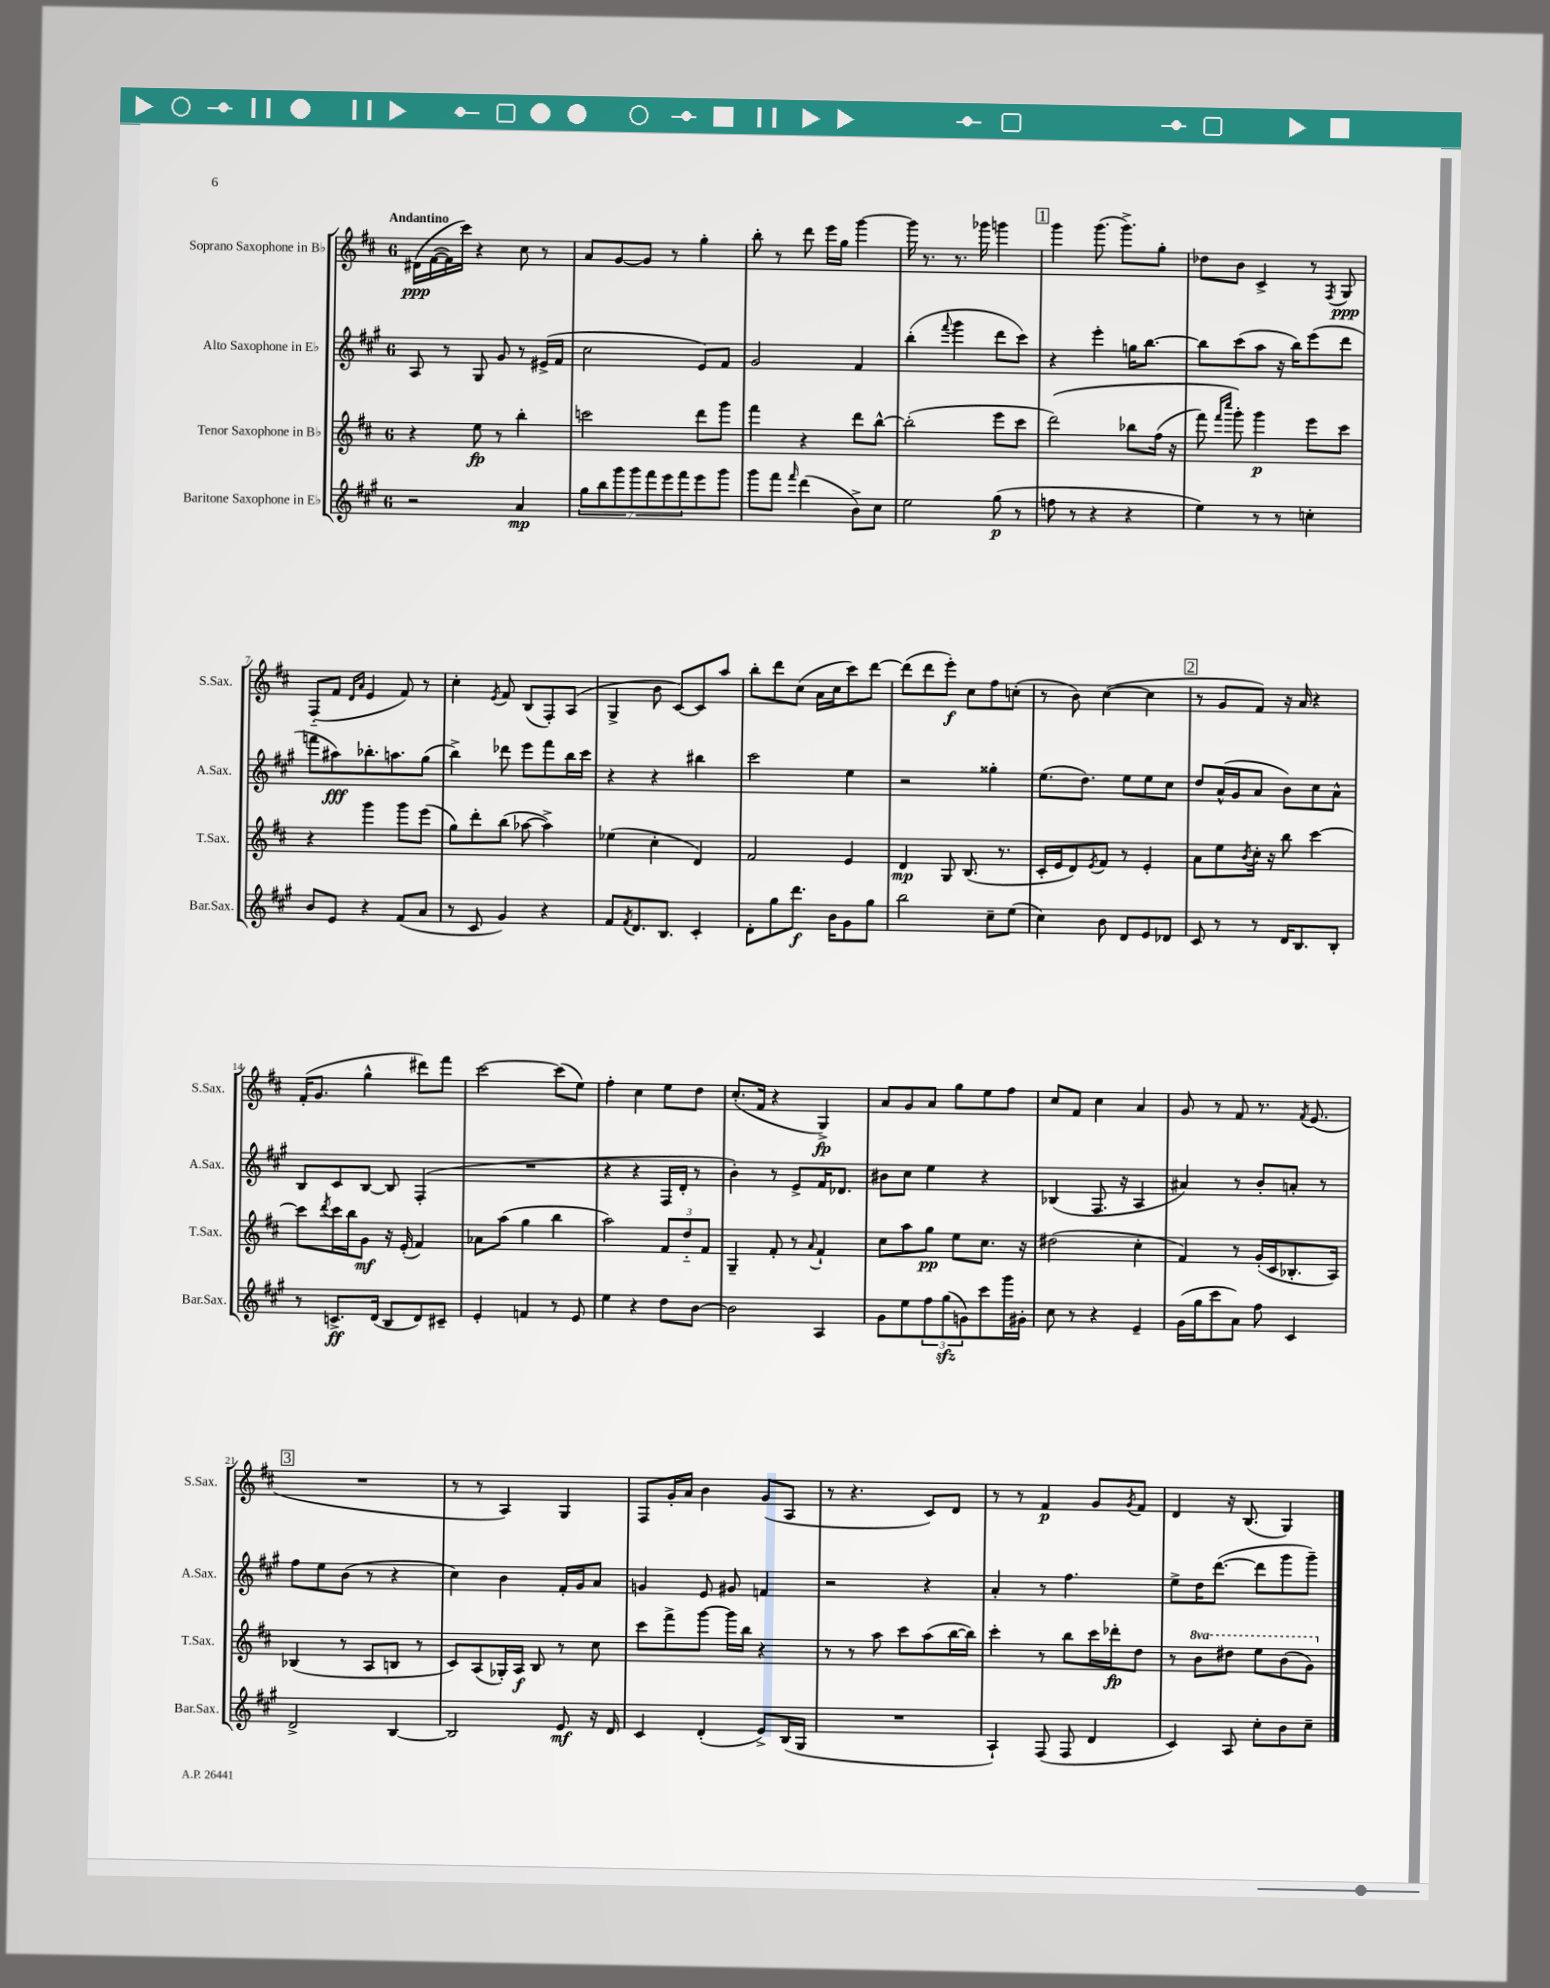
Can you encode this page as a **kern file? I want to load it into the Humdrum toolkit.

**kern	**kern	**kern	**kern
*staff4	*staff3	*staff2	*staff1
*clefG2	*clefG2	*clefG2	*clefG2
*k[f#c#g#]	*k[f#c#]	*k[f#c#g#]	*k[f#c#]
*M6/8	*M6/8	*M6/8	*M6/8
2r	4r	8A	&(16d#
.	.	.	([16f#
.	.	8r	16f#])
.	.	.	16ccc#&)
.	8ee	8G#	4r
.	8r	8g#	.
4a	4bb'	8r	8cc#
.	.	(16e#^	8r
.	.	16f#	.
=	=	=	=
14gg#	2ccc	2cc#	8a
14bb	.	.	.
.	.	.	[8g
14ggg#	.	.	.
14ggg#	.	.	.
.	.	.	8g]
14fff#	.	.	.
14eee	.	.	.
.	.	.	8r
14fff#	.	.	.
8eee	8ddd	8e)	4gg'
8ggg#	8ggg	8f#	.
=	=	=	=
8ggg#	4fff#	2g#	8bb'
8fff#	.	.	8r
16qqfff#	.	.	.
(4ddd	4r	.	8ddd
.	.	.	16eee
.	.	.	16gg
8b^)	8ddd	4f#	[4ggg
8cc#	[8bb^^	.	.
=	=	=	=
2ee	(2bb']	(4bb'	16ggg]
.	.	.	8.r
.	.	8qqfff#	.
.	.	4ggg#	8.r
.	.	.	16ggg-
(8gg#	8eee	8ddd	4ggg
8r	8ccc#	8ccc#)	.
=	=	=	=
8ff	&(2ddd)	4r	4ggg
8r	.	.	.
4r	.	4eee'	(8.ggg
.	.	.	8.ggg^)
4r	8bb-	16gg	.
.	.	[8.bb	.
.	(16ff#	.	8gg'
.	16r	.	.
=	=	=	=
4ee)	8fff#)	8bb]	8dd-
.	16qqfff#	.	.
.	16qqcccc#	.	.
.	8ggg'&)	(8ccc#	8b
8r	4ggg	8aa	4c#^
8r	.	16r	.
.	.	16bb)	.
4cc'	8eee	(8eee	8r
.	.	.	8qF#
.	8ccc#	8ddd	8G
=	=	=	=
8b	4r	8fff	(8F#'~
8e	.	8aa#)	8f#
.	.	.	16qqd
.	.	.	16qqa
4r	4ggg	8.bb-'	4e
.	.	8.aa	.
(8f#	8ggg	.	8f#)
8a	(8eee	(8gg#	8r
=	=	=	=
8r	8gg)	4bb^)	4cc#'
8c#	8ddd'	.	.
.	.	.	8qe
4g#)	(8bb	8ddd-	8f#
.	[8aa-	8eee	(8B
4r	4aa-^])	8fff#	8F#')
.	.	16bb	(8A
.	.	16ccc#	.
=	=	=	=
8f#	(4ee-	4r	4G^
8qf#	.	.	.
8.d	.	.	.
.	4cc#'	4r	8b
8.B	.	.	.
.	.	.	[8c#)
4c#'	4d)	4bb#	8c#]
.	.	.	8aa
=	=	=	=
8d'	2f#	2ccc#	8bb'
8gg#	.	.	8ddd
8.ddd	.	.	(8cc#
.	.	.	16a
16b	.	.	16cc#
8g#	4e	4ee	8ccc#)
8gg#	.	.	[8ddd
=	=	=	=
2bb	4d	2r	(8ddd]
.	.	.	8ddd
.	8G	.	8eee')
.	(8.B	.	8cc#
8cc#~	.	4gg##'	8ff#
.	8.r	.	.
(8ee	.	.	(8cc'
=	=	=	=
4cc#)	16c#'	(8.ee	8r
.	16e	.	.
.	8d)	.	8b)
.	.	8.dd)	.
.	8qe	.	.
8b	8f#	.	([4cc#
8d	8r	8ee	.
8e	4e'	8ee	4cc#]
8d-	.	8cc#	.
=	=	=	=
8c#	8a	8dd	8r
8r	8ee	(16a^^	8g
.	.	16g#	.
.	8qb	.	.
8r	16cc#'	8a	8f#)
.	16r	.	.
16d	8bb	8b)	16r
8.B	.	.	16a
.	[4ccc#	8cc#	4r
8B'	.	8a^^	.
=	=	=	=
8r	8ccc#]	8B	(16f#'
.	.	.	8.g
.	8qddd	.	.
8.c^	16ccc#	8c#	.
.	16bb	.	.
.	8g	[8B	4gg^^
(16d	.	.	.
8B	16r	8B]	.
.	(16e'	.	.
8d)	4f#)	(4F#'	8ddd#)
8c#~	.	.	8fff#
=	=	=	=
4e'	8a-	2.r	[2ccc#
.	(8aa	.	.
4f	4gg	.	.
8r	4bb	.	(8ccc#]
8e	.	.	8ee)
=	=	=	=
4ee	2aa)	4r	4ff#'
4r	.	4r	4cc#
8dd	12f#	16F#	8ee
.	.	16d'	.
.	12dd'~	.	.
[8b	.	8r	8dd
.	12f#	.	.
=	=	=	=
2b]	4G~	4b')	(8.cc#'
.	.	.	16f#
.	8f#'	8r	4r
.	8r	8e^	.
.	8qqa	.	.
4A	4f#`	16f#	4G^)
.	.	8.d-	.
=	=	=	=
8g#	8cc#	8b#	8a
8ee	8aa	8cc#	8g
12ff#	8gg	4ee	8a
(12gg#	.	.	.
.	8ee	.	8gg
12g)	.	.	.
8ccc#	8.cc#	4r	8ee
16ggg#	.	.	8ff#
16g#'	16r	.	.
=	=	=	=
8cc#	(2dd#	(4B-	8cc#
8r	.	.	8f#
4r	.	8.F#	4cc#
.	.	16r	.
4e~	4cc#'	4A	4a
=	=	=	=
(16g#	4f#)	4a#)	8g
16gg#	.	.	.
8ccc#	.	.	8r
8a)	8r	8r	8f#
8ff#	(16g'	8b'	8.r
.	16c#	.	.
4c#	8.B-'	8a'	.
.	.	.	8qf#
.	.	.	(8.e
.	.	8r	.
.	16A)	.	.
=	=	=	=
2d^	(4B-	8ff#	2.r
.	.	8ee	.
.	8r	(8b	.
.	8A	8r	.
[4B	8B	4r	.
.	8r	.	.
=	=	=	=
2B]	8c#)	4cc#)	8r
.	(8A	.	8r
.	16G-')	4b	4A)
.	16A	.	.
.	8B	.	.
8e	8r	16f#'	4G
.	.	16g#	.
16r	8cc#	8a	.
16d	.	.	.
=	=	=	=
4c#	8ccc#	4g	8F#
.	8fff#^	.	16g'
.	.	.	16a
(4d'	[8ggg	8e	4b
.	16ggg]	8g#	.
.	16bb	.	.
8e^)	4r	4f	(8g
(16B	.	.	8A
16G#	.	.	.
=	=	=	=
2.r	8r	2r	8r
.	8r	.	4.r
.	8aa	.	.
.	8ccc#	.	.
.	(8aa	4r	8c#)
.	[16bb	.	8d
.	16bb])	.	.
=	=	=	=
4A`)	4ccc#'	4a'	8r
.	.	.	8r
(8F#	8r	8r	4f#
8F#	8bb	4.ff#	.
4d	16ccc#	.	8g
.	16ddd-'	.	.
.	.	.	8qg
.	8dd	.	8f#
=	=	=	=
4c#)	8r	8ee^	4d
.	8bb	16dd	.
.	.	([8.ddd	.
8A	8ddd#	.	16r
.	.	.	(8.B
8cc#'	8eee	8ddd]	.
8b	(8bb	8ggg#	4G)
8cc#~	8gg)	8ggg#~)	.
==	==	==	==
*-	*-	*-	*-
